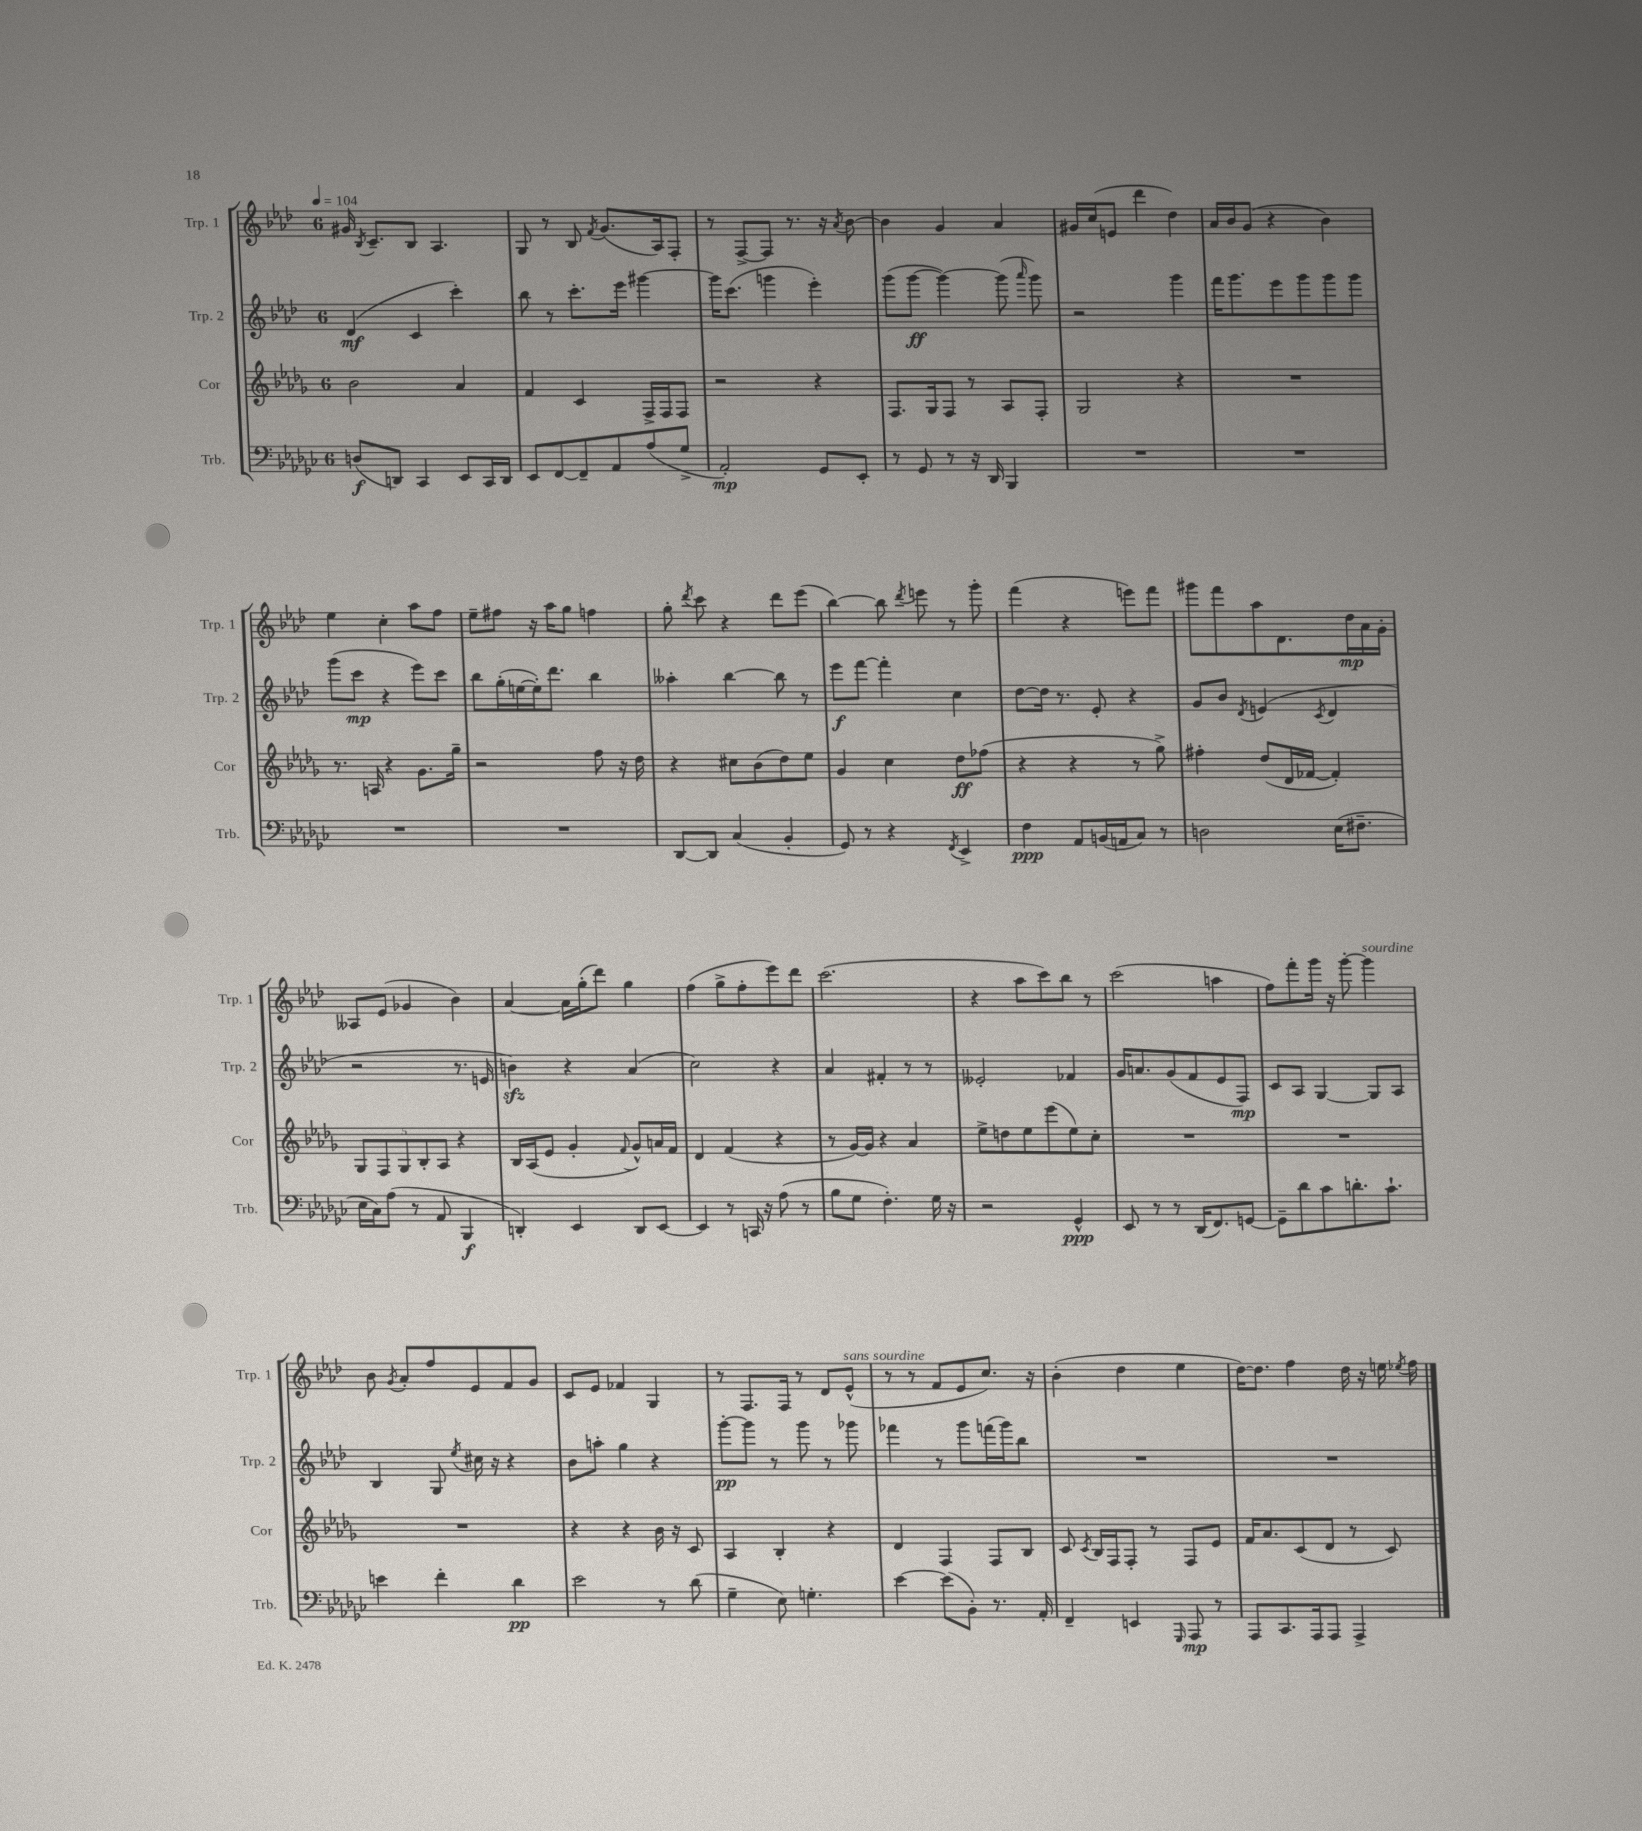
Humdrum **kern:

**kern	**kern	**kern	**kern
*staff4	*staff3	*staff2	*staff1
*clefF4	*clefG2	*clefG2	*clefG2
*k[b-e-a-d-g-c-]	*k[b-e-a-d-g-]	*k[b-e-a-d-]	*k[b-e-a-d-]
*M6/8	*M6/8	*M6/8	*M6/8
*MM104	*MM104	*MM104	*MM104
(8D	2b-	(4d-	16g#
.	.	.	8qB-
.	.	.	8.c~
8DD)	.	.	.
4CC-	.	4c	8B-
.	.	.	4.A-
8EE-	4a-	4ccc')	.
16CC-	.	.	.
16DD	.	.	.
=	=	=	=
8EE-	4f	8bb-	8G
[8FF	.	8r	8r
8FF~]	4c	8.ccc'	8B-
.	.	.	8qf
8AA-	.	.	(8.g
.	.	16eee-	.
(8A-	16F^	[4ggg#	.
.	16F	.	16A-)
8G-^	8F	.	8F'
=	=	=	=
2AA-')	2r	16ggg#]	8r
.	.	(8.ccc	.
.	.	.	[8F^
.	.	4ggg	8F]
.	.	.	8.r
8GG-	4r	4eee-')	.
.	.	.	16r
.	.	.	8qa-
8EE-'	.	.	[8b-
=	=	=	=
8r	8.F	(8ggg	4b-]
8GG-	.	[8ggg	.
.	16G-	.	.
8r	8F	4ggg_)	4g
16r	8r	.	.
16DD-	.	.	.
4BBB-	8A-	(8ggg]	4a-
.	.	16qqaaa-	.
.	8F'	8ggg)	.
=	=	=	=
2.r	2G-	2r	16g#
.	.	.	(16cc
.	.	.	8e
.	.	.	4ddd-
.	4r	4ggg	4dd-)
=	=	=	=
2.r	2.r	16fff	16a-
.	.	8.ggg	16b-
.	.	.	(8g
.	.	8eee-	4r
.	.	8ggg	.
.	.	8ggg	4b-)
.	.	8ggg	.
=	=	=	=
2.r	8.r	(8ggg	4ee-
.	.	8ccc	.
.	16A	.	.
.	4r	4r	4cc'
.	8.g-	8eee-)	8aa-
.	.	8ccc	8ff
.	16gg-~	.	.
=	=	=	=
2.r	2r	8bb-	8ee-~
.	.	(16gg'	8ff#
.	.	[16ee	.
.	.	16ee'])	16r
.	.	8.ddd-	16aa-
.	.	.	8gg
.	8ff	4bb-	4ff
.	16r	.	.
.	16dd-	.	.
=	=	=	=
[8DD-	4r	4aa--'	8gg'
.	.	.	8qddd-
8DD-]	.	.	8ccc
(4C-	8cc#	[4bb-	4r
.	(8b-	.	.
4BB-'	8dd-)	8bb-]	8ddd-
.	8ee-	8r	(8eee-
=	=	=	=
8GG-)	4g-	8eee-	[4bb-)
8r	.	[8fff	.
4r	4cc	4fff']	8bb-]
.	.	.	8qddd-
.	.	.	8eee
8qFF	.	.	.
4EE-^	8dd-	4cc	8r
.	(8ff-	.	8ggg'
=	=	=	=
4F	4r	[8dd-	(4fff
.	.	16dd-]	.
.	.	8.r	.
8AA-	4r	.	4r
(16BB	.	8e-'	.
16AA	.	.	.
8C-)	8r	4r	8eee)
8r	8gg-^)	.	8fff
=	=	=	=
2D	4ff#'	8g	8ggg#
.	.	8b-	8fff
.	.	8qd-	.
.	(8dd-	(4e	8aa-
.	16d-	.	8.d-
.	[16f-	.	.
.	.	8qc	.
(16E-	4f-'])	4d-	.
8.F#~	.	.	16dd-
.	.	.	16a-
.	.	.	16g'
=	=	=	=
16E-	10G-	2r	8A--
16C-)	.	.	.
.	10F	.	.
(8A-	.	.	(8e-
.	10G-	.	.
8r	.	.	4g-
.	10B-'	.	.
8AA-	.	.	.
.	10A-	.	.
4BBB-	4r	8.r	4b-)
.	.	16e	.
=	=	=	=
4DD')	16B-	4b)	[4a-
.	(16A-	.	.
.	8e-	.	.
4EE-	4g-'	4r	16a-]
.	.	.	(16gg'
.	.	.	8ddd-)
.	8qqf	.	.
8DD	8g-^^)	(4a-	4gg
[8EE-	16a	.	.
.	16f	.	.
=	=	=	=
4EE-]	4d-	2cc)	(4ff
8r	(4f	.	8gg^
16CC	.	.	8ff'
16r	.	.	.
(8A-	4r	4r	8eee-)
8r	.	.	8ddd-
=	=	=	=
8B-	8r	4a-	(2.ccc
8G-	[16g-)	.	.
.	16g-]	.	.
4.F')	4r	4f#'	.
.	4a-	8r	.
16G-	.	8r	.
16r	.	.	.
=	=	=	=
2r	8ee-^	2e--'	4r
.	8dd	.	.
.	8ee-	.	8aa-
.	(8eee-	.	8ccc)
4GG-^^	8ee-)	4f-	8bb-
.	8cc'	.	8r
=	=	=	=
8EE-	2.r	16g	(2ccc
.	.	8.a	.
8r	.	.	.
8r	.	(8g	.
(16DD-	.	8f	.
8.FF)	.	.	.
.	.	8e-	4aa
[8GG	.	8F)	.
=	=	=	=
8GG~]	2.r	8c	8ff)
8d-	.	8A-	8fff'
8c-	.	[4G	16ggg
.	.	.	16r
8.d'	.	.	[8ggg'
.	.	8G]	4ggg]
8.c-`	.	.	.
.	.	8A-	.
=	=	=	=
4e	2.r	4B-	8b-
.	.	.	8qg
.	.	.	8a-'
4f'	.	8G	8ff
.	.	8qee-	.
.	.	16cc#	8e-
.	.	16r	.
4d-	.	4r	8f
.	.	.	8g
=	=	=	=
2e-	4r	8b-	8c
.	.	8aa'	8e-
.	4r	4gg	4f-
8r	16b-	4r	4G
.	16r	.	.
(8d-	8c	.	.
=	=	=	=
4G-~	4A-	[8ggg'	8r
.	.	8ggg]	8.F
8E-)	4B-'	8r	.
.	.	.	16F
4.G'	.	8ggg	8r
.	4r	8r	8d-
.	.	8ggg-	(8e-^^
=	=	=	=
[4e-	4d-	4fff-	8r
.	.	.	8r
(8e-]	4F	8r	8f
8BB-')	.	8ggg	8e-
8.r	8F	(16fff	8.cc)
.	.	16ggg)	.
.	8B-	8bb-	.
16AA-'	.	.	16r
=	=	=	=
4FF~	8c	2.r	(4b-'
.	8qc	.	.
.	16B-	.	.
.	16F	.	.
4EE	8F'	.	4dd-
.	8r	.	.
16qqGGG-	.	.	.
8AAA-	8F	.	4ee-
8r	8e-	.	.
=	=	=	=
8AAA-	16f	2.r	[16dd-)
.	8.a-	.	8.dd-]
8.CC-	.	.	.
.	(8c	.	4ff
16AAA-	.	.	.
8AAA-	8d-	.	.
4AAA-^	8r	.	16dd-
.	.	.	16r
.	8c)	.	16ee
.	.	.	8qee-
.	.	.	16ff
==	==	==	==
*-	*-	*-	*-
